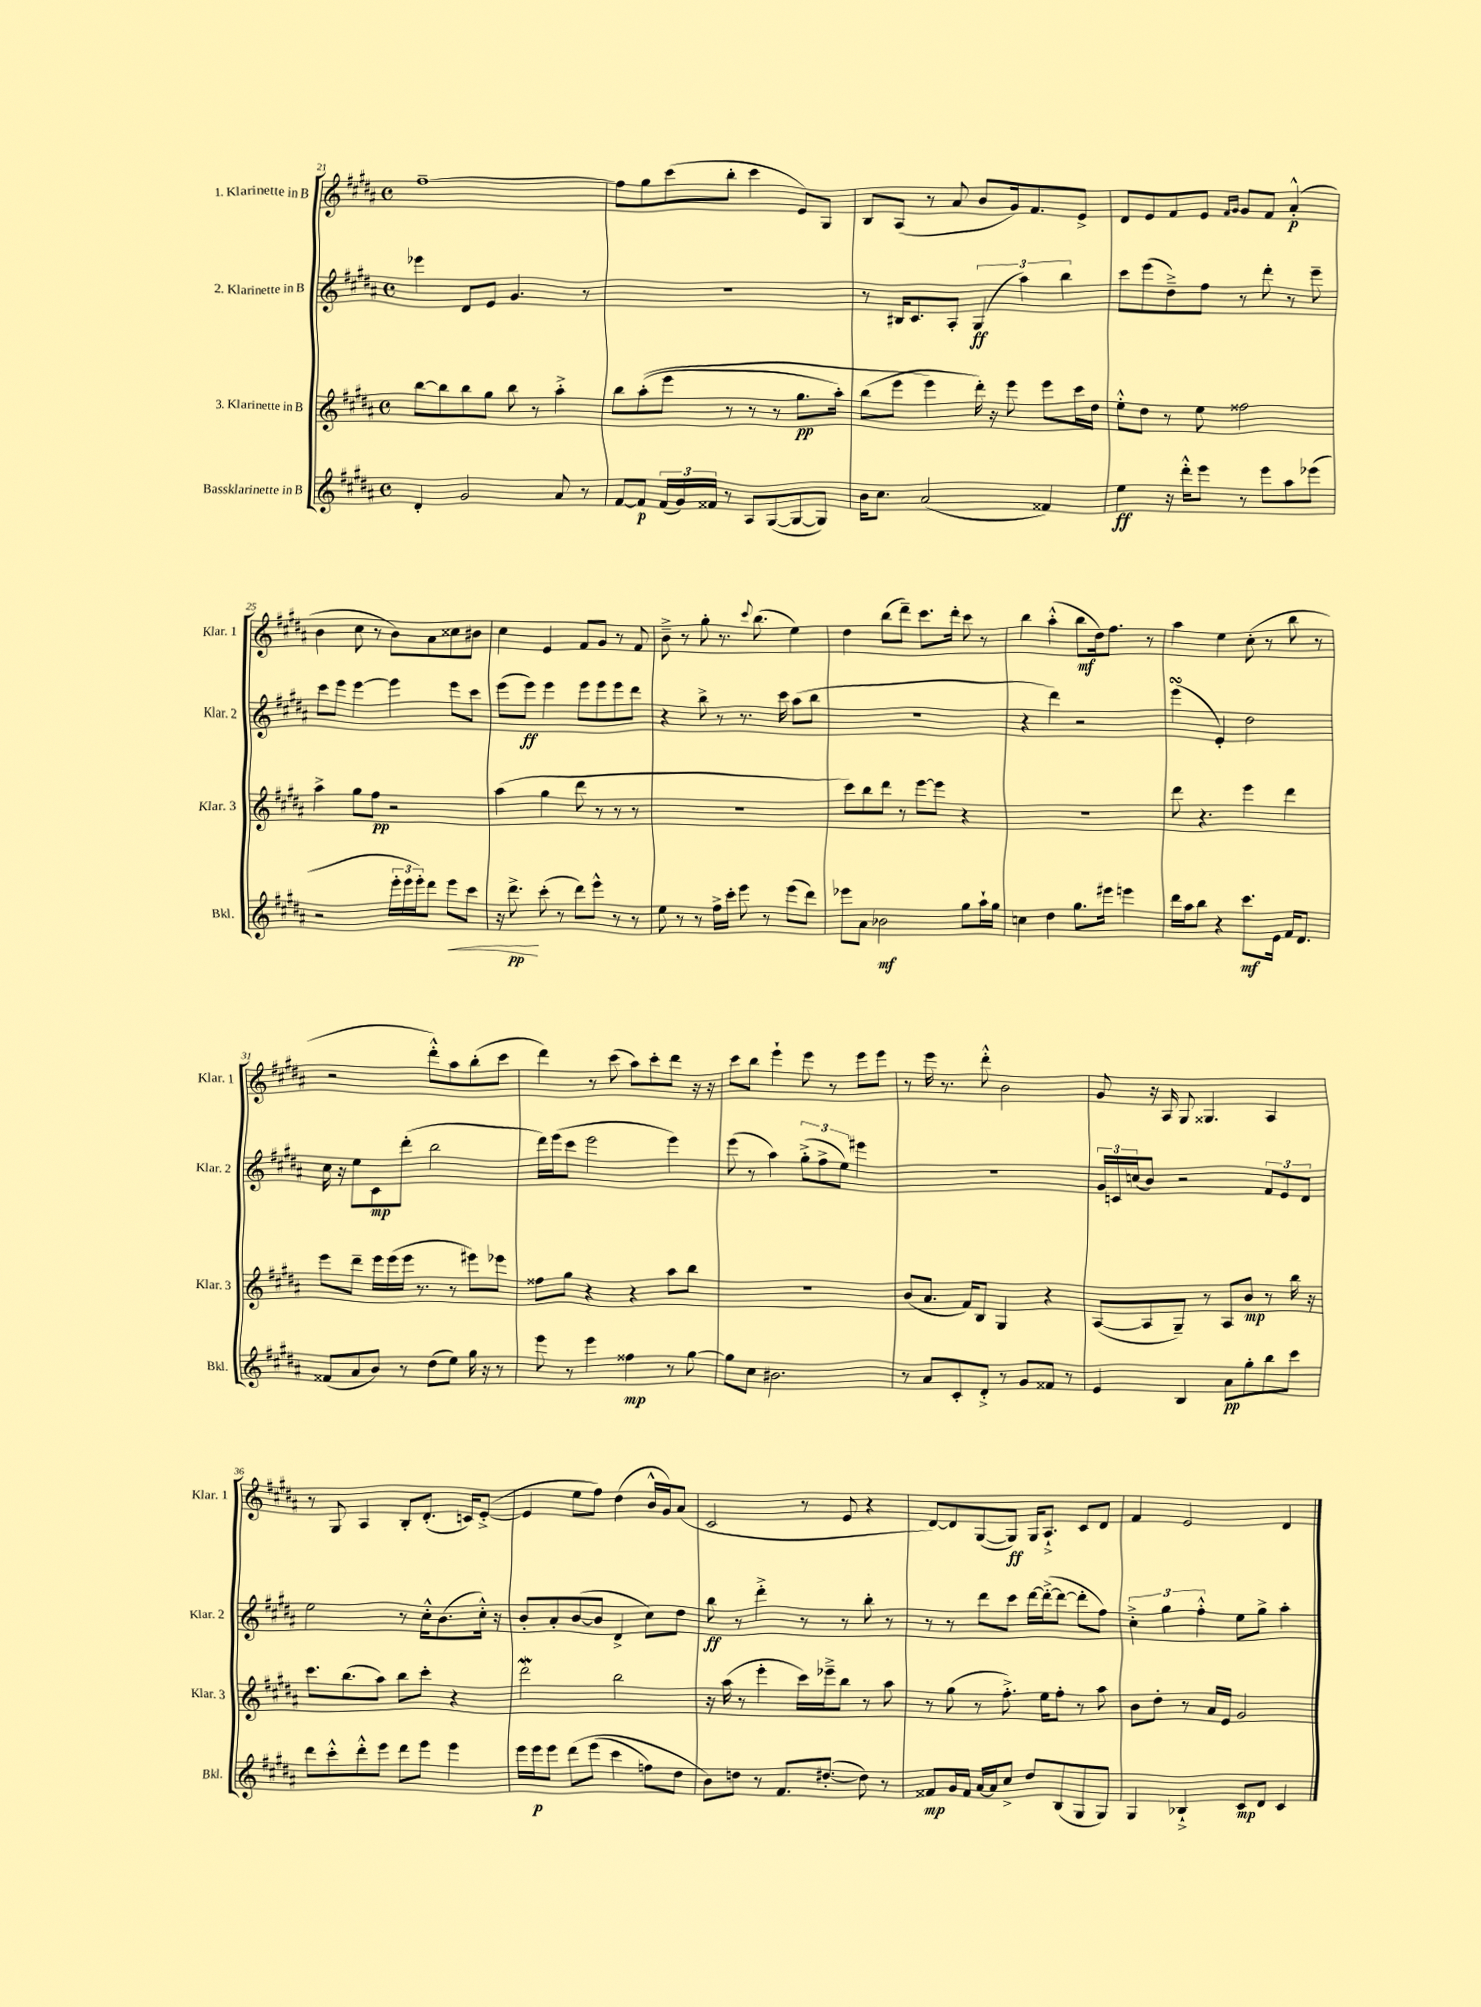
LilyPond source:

<<
\new StaffGroup <<
\new Staff = "s0" \with { instrumentName = "1. Klarinette in B" shortInstrumentName = "Klar. 1" } {
    \clef treble \key b \major \defaultTimeSignature \time 4/4
    fis''1~-- |
    fis''8 gis''8 cis'''8( b''8-. cis'''4 e'8) gis8 |
    b8 ais8( r8 ais'8 b'8 gis'16) fis'8. e'8-> |
    dis'8 e'8 fis'8 e'8 \grace { fis'16 gis'16 } gis'8 fis'8 ais'4-.-^\p( |
    b'4 cis''8 r8 b'8) ais'8 cisis''8 bis'8 |
    cis''4 e'4 fis'8 gis'8 r8 fis'8 |
    b'8---> r8 gis''8-. r8. \appoggiatura { cis'''8 } b''8.( e''4) |
    dis''4 b''8( dis'''8--) cis'''8. dis'''16-. cis'''8 r8 |
    b''4 ais''4-.-^( b''8\mf dis''16) fis''8. r8 |
    ais''4 e''4 cis''8-.( r8 b''8 r8 |
    r2 dis'''8-.-^) ais''8 b''8-.( cis'''8 |
    dis'''4) r8 cis'''8( ais''8) cis'''8-. dis'''8 r16 r16 |
    cis'''8 b''8 e'''4-! e'''8 r8 e'''8 e'''8 |
    r8 e'''16 r8. dis'''8-.-^ b'2 |
    gis'8 r16 ais16 gis8 gisis4. ais4 |
    r8 gis8 ais4 b8-. dis'8.-.( c'16) e'8~-.->( |
    e'4 e''8 fis''8) dis''4( b'16-^ gis'16) ais'8( |
    cis'2 r8 e'8 r4 |
    dis'8~) dis'8 gis8~( gis8\ff) gis16 ais8.-!-> cis'8 dis'8 |
    fis'4 e'2 dis'4 \bar "|." |
}
\new Staff = "s1" \with { instrumentName = "2. Klarinette in B" shortInstrumentName = "Klar. 2" } {
    \clef treble \key b \major \defaultTimeSignature \time 4/4
    ees'''4 dis'8 e'8 gis'4. r8 |
    r1 |
    r8 bis16 cis'8. ais8-. \tuplet 3/2 { gis4\ff( ais''4) b''4 } |
    cis'''8 e'''8( dis''8--->) fis''8 r8 dis'''8-. r8 e'''8-- |
    cis'''8 e'''8 e'''4~ e'''4 e'''8 cis'''8 |
    e'''8( e'''8\ff) e'''4 e'''8 e'''8 e'''8 dis'''8 |
    r4 b''8-> r8 r8. cis'''16 ais''8( b''8 |
    R1 |
    r4 dis'''4) r2 |
    e'''4\turn( e'4-.) dis''2 |
    cis''16 r16 e''8 cis'8\mp dis'''8-.( b''2 |
    dis'''16) e'''16( cis'''8 e'''2 e'''4) |
    e'''8( r8 ais''4) \tuplet 3/2 { gis''8-.->( fis''8-> e''8) } eis'''4 |
    R1 |
    \tuplet 3/2 { gis'16 c'16 c''16( } b'8) r2 \tuplet 3/2 { fis'8 e'8 dis'8 } |
    e''2 r8 cis''16-.-^ b'8.( cis''16-.-^) r16 |
    b'8-. ais'8-. b'8~( b'8 dis'4-> cis''8) dis''8 |
    b''8\ff r8 dis'''4-.-> r8 r8 b''8-. r8 |
    r8 r8 dis'''8 cis'''8 dis'''16~ dis'''16~-.->( dis'''8~ dis'''8-. fis''8) |
    \tuplet 3/2 { cis''4-.-> gis''4 fis''4-.-^ } e''8 gis''8-> ais''4-. \bar "|." |
}
\new Staff = "s2" \with { instrumentName = "3. Klarinette in B" shortInstrumentName = "Klar. 3" } {
    \clef treble \key b \major \defaultTimeSignature \time 4/4
    b''8~ b''8 b''8 gis''8 b''8 r8 ais''4-.-> |
    b''8 ais''8-.(\( e'''8 r8 r8 r8 gis''8.\pp ais''16-.) |
    b''8( e'''8 e'''4\) dis'''16-.) r16 e'''8 e'''8 cis'''16 dis''16 |
    e''8-.-^ dis''8 r8 e''8 fisis''2 |
    ais''4-> gis''8 fis''8\pp r2 |
    ais''4( gis''4 dis'''8 r8 r8 r8 |
    r1 |
    cis'''8) b''8 dis'''8 r8 e'''8~ e'''8 r4 |
    R1 |
    dis'''8 r4. e'''4 dis'''4 |
    e'''8 dis'''8-- e'''16 e'''16( e'''16 r8. r8 eis'''8) ees'''8 |
    fisis''8 gis''8 r4 r4 ais''8 b''8 |
    R1 |
    b'8( ais'8. fis'16) b8 gis4 r4 |
    ais8~( ais8 gis8--) r8 ais8 b'8\mp r8 b''16 r16 |
    cis'''8. b''8.( ais''8) b''8 cis'''8-. r4 |
    dis'''2\mordent b''2 |
    r16 ais''16( r8 e'''4-. cis'''16) ees'''16---> b''8 r8 ais''8 |
    r8 gis''8( r8 fis''8.-.->) e''16 fis''8-. r8 ais''8 |
    b'8 dis''8-. r8 ais'16 e'16 gis'2 \bar "|." |
}
\new Staff = "s3" \with { instrumentName = "Bassklarinette in B" shortInstrumentName = "Bkl." } {
    \clef treble \key b \major \defaultTimeSignature \time 4/4
    dis'4-. gis'2 ais'8 r8 |
    fis'8~ fis'8\p \tuplet 3/2 { fis'16( gis'16) fisis'16 } r8 ais8 gis8~( gis8~ gis8) |
    b'16 cis''8. ais'2( fisis'4) |
    e''4\ff r16 dis'''16-.-^ e'''8 r8 e'''8 ais''8 ees'''8( |
    r2 \tuplet 3/2 { e'''16-. e'''16 e'''16-.) } dis'''8 e'''8\< cis'''8 |
    r16 dis'''8.->\pp\! cis'''8-.( r8 dis'''8) e'''8-^ r8 r8 |
    e''8 r8 r8 fis''16-> cis'''16-. e'''8 r8 e'''8( dis'''8) |
    ees'''8 ais'8 bes'2\mf gis''8 ais''16-! gis''16 |
    c''4 dis''4 gis''8. eis'''16 e'''4 |
    dis'''16 ais''16 b''8 r4 cis'''8.\mf e'16 fis'16 dis'8. |
    fisis'8( ais'8 b'8) r8 dis''8( e''8) gis''16 r16 r8 |
    e'''8 r8 e'''4 fisis''4\mp r8 gis''8~ |
    gis''8 cis''8 bis'2. |
    r8 ais'8 cis'8-. dis'8-.-> r8 gis'8 fisis'8 r8 |
    e'4 b4 ais'8\pp gis''8-. b''8 cis'''8 |
    dis'''8 cis'''8-.-^ dis'''8-.-^ e'''8 dis'''8 e'''8 e'''4 |
    e'''16 e'''16\p e'''8 dis'''8\( e'''8( cis'''4 f''8) dis''8 |
    b'8\) d''8 r8 fis'8. dis''8.~-.( dis''8) r8 |
    fisis'8\mp gis'16 fisis'16 ais'16~ ais'16 cis''8-> dis''8 b8( gis8 gis8) |
    gis4 bes4-!-> cis'8\mp dis'8 cis'4 \bar "|." |
}
>>
>>
\layout { \context { \Score currentBarNumber = #21 } }
